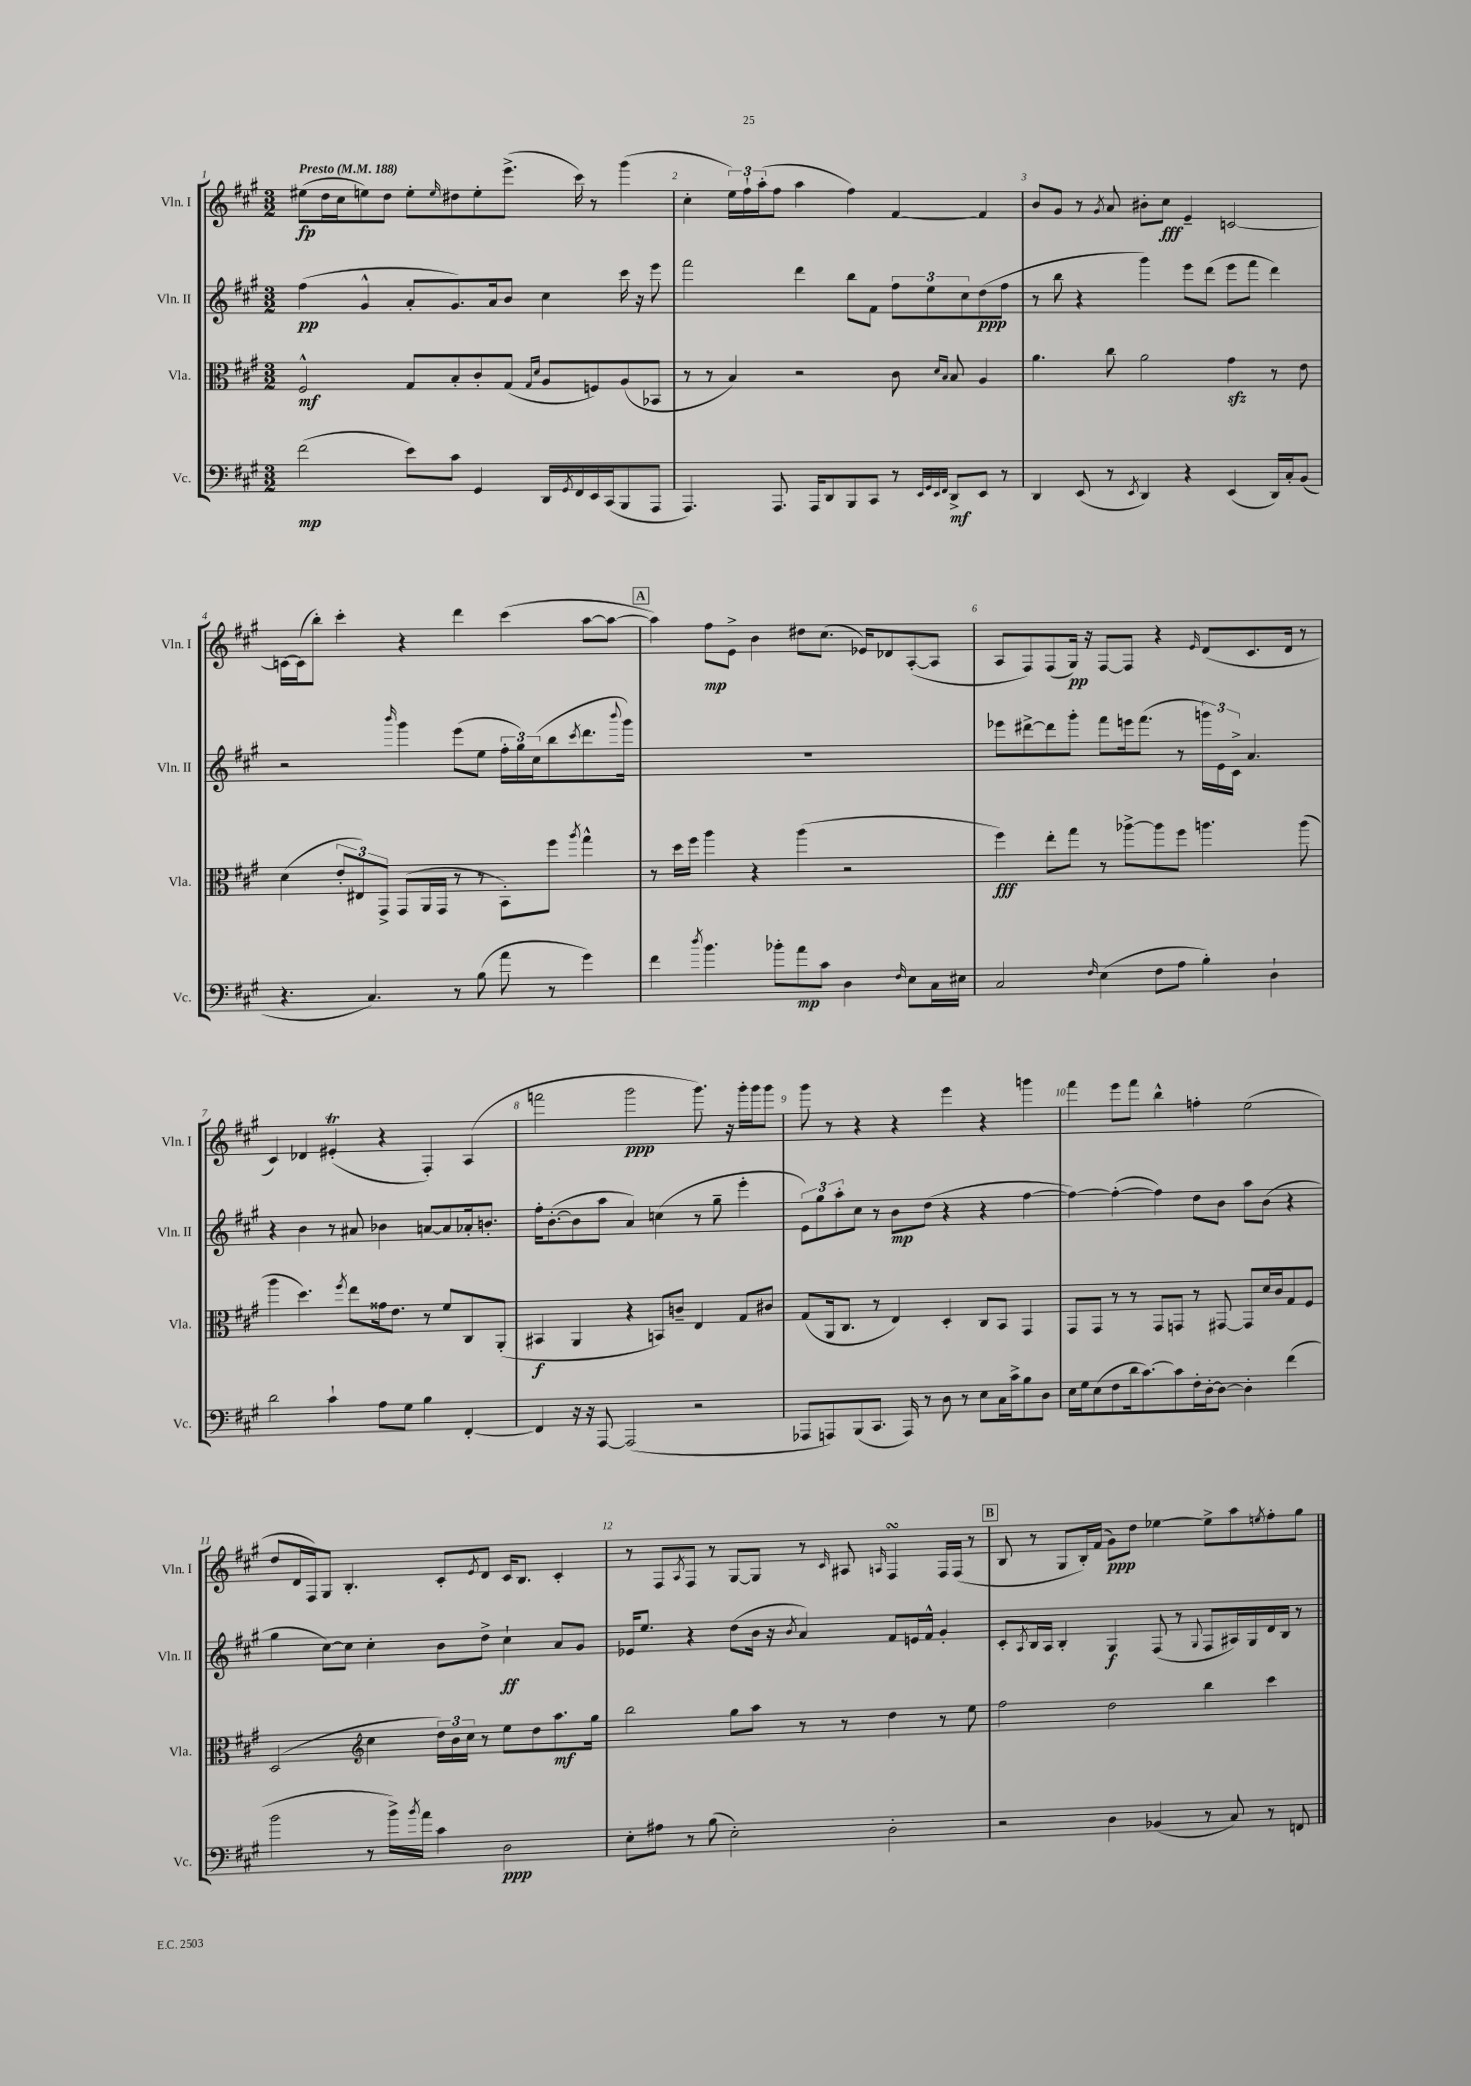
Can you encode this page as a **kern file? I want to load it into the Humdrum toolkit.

**kern	**dynam	**kern	**dynam	**kern	**dynam	**kern	**dynam
*part4	*part4	*part3	*part3	*part2	*part2	*part1	*part1
*staff4	*staff4	*staff3	*staff3	*staff2	*staff2	*staff1	*staff1
*I"Vc.	*	*I"Vla.	*	*I"Vln. II	*	*I"Vln. I	*
*I'Vc.	*	*I'Vla.	*	*I'Vln. II	*	*I'Vln. I	*
*clefF4	*	*clefC3	*	*clefG2	*	*clefG2	*
*k[f#c#g#]	*	*k[f#c#g#]	*	*k[f#c#g#]	*	*k[f#c#g#]	*
*M3/2	*	*M3/2	*	*M3/2	*	*M3/2	*
*MM188	*	*MM188	*	*MM188	*	*MM188	*
=1	=1	=1	=1	=1	=1	=1	=1
!	!	!	!	!	!	!LO:TX:a:B:t=Presto	!
(2f#\	mp	2F#^^/	mf	(4ff#\	pp	(8ee#X\L	fp
.	.	.	.	.	.	16dd\L	.
.	.	.	.	.	.	16cc#\J	.
.	.	.	.	4g#^^/	.	8een\)	.
.	.	.	.	.	.	8dd\J	.
8e\L)	.	8G#/L	.	8a'/L	.	8ee'\L	.
.	.	.	.	.	.	16qqee/	.
8c#\J	.	8B'/	.	8.g#/)	.	8dd#X\	.
4GG#/	.	8c#'/	.	.	.	8ee'\	.
.	.	.	.	16a/k	.	.	.
.	.	(8G#/J	.	8b/J	.	(8.eee^\J	.
.	.	16qqG#/LL	.	.	.	.	.
.	.	16qqd/JJ	.	.	.	.	.
16DD/LL	.	8A/L	.	4cc#\	.	.	.
8qGG#/	.	.	.	.	.	.	.
16FF#/	.	.	.	.	.	16ccc#\)	.
16EE/	.	8Fn/)	.	.	.	8r	.
(16CC#/J	.	.	.	.	.	.	.
8BBB/	.	(8A/	.	16ccc#\	.	(4ggg#\	.
.	.	.	.	16r	.	.	.
8AAA/J	.	8BB-X/J	.	8eee\	.	.	.
=2	=2	=2	=2	=2	=2	=2	=2
4.AAA/)	.	8r	.	2fff#\	.	4cc#'\	.
.	.	8r	.	.	.	.	.
.	.	4B/)	.	.	.	24ee\LL)	.
.	.	.	.	.	.	24ff#`\	.
.	.	.	.	.	.	(24aa'\J	.
8.AAA/	.	.	.	.	.	8ff#\J	.
.	.	2r	.	4ddd\	.	4aa\	.
16AAA/KL	.	.	.	.	.	.	.
8DD/	.	.	.	.	.	.	.
8BBB/	.	.	.	8bb\L	.	4ff#\)	.
8CC#/J	.	.	.	8f#\J	.	.	.
8r	.	8c#\	.	12ff#\L	.	[4f#/	.
.	.	.	.	12ee\	.	.	.
32qqEE/LLL	.	.	.	.	.	.	.
32qqGG#/	.	.	.	.	.	.	.
32qqEE/	.	16qqd/LL	.	.	.	.	.
32qqFF#/JJJ	.	16qqB/JJ	.	.	.	.	.
8DD^/L	mf	8B/	.	.	.	.	.
.	.	.	.	12cc#\	.	.	.
8EE/J	.	4A/	.	(8dd\	ppp	4f#/]	.
8r	.	.	.	8ff#\J	.	.	.
=3	=3	=3	=3	=3	=3	=3	=3
4DD/	.	4.a\	.	8r	.	8b/L	.
.	.	.	.	8bb\	.	8g#/J	.
(8EE/	.	.	.	4r	.	8r	.
.	.	.	.	.	.	8qg#/	.
8r	.	8cc#\	.	.	.	8a/	.
8qEE/	.	.	.	.	.	.	.
4DD/)	.	2a\	.	4ggg#\)	.	8b#X'\L	.
.	.	.	.	.	.	8cc#\J	fff
4r	.	.	.	8eee\L	.	4e~/	.
.	.	.	.	(8ddd\J	.	.	.
(4EE/	.	4g#zz\	.	8eee\L	.	[2cn/	.
.	.	.	.	8fff#\J	.	.	.
16DD/LL)	.	8r	.	4ddd\)	.	.	.
16C#'/J	.	.	.	.	.	.	.
(8BB/J	.	8e\	.	.	.	.	.
!!LO:LB:g=z
=4	=4	=4	=4	=4	=4	=4	=4
4.r	.	(4d\	.	2r	.	16cn\LL_	.
.	.	.	.	.	.	(16c\J]	.
.	.	.	.	.	.	8bb'\J)	.
.	.	12e'/L	.	.	.	4ccc#'\	.
.	.	12E#X/)	.	.	.	.	.
4.C#/)	.	.	.	.	.	.	.
.	.	12GG#^/J	.	.	.	.	.
.	.	.	.	16qqbbb/	.	.	.
.	.	(8GG#/L	.	4ggg#\	.	4r	.
.	.	16AA/L	.	.	.	.	.
.	.	16GG#/JJ	.	.	.	.	.
8r	.	8r	.	(8eee\L	.	4ddd\	.
(8B\	.	8r	.	8ee\J	.	.	.
8a\	.	8BB'\L)	.	24ff#'\LL	.	(4ccc#\	.
.	.	.	.	24gg#\)	.	.	.
.	.	.	.	(24cc#\J	.	.	.
8r	.	8ff#\J	.	8bb\	.	.	.
.	.	8qaa/	.	8qccc#/	.	.	.
4g#\)	.	4gg#^^\	.	8.ddd\	.	[8aa\L	.
.	.	.	.	.	.	8aa\J_	.
.	.	.	.	8qqbbb/	.	.	.
.	.	.	.	16ggg#\Jk)	.	.	.
!!LO:REH:place=s1:t=A
=5	=5	=5	=5	=5	=5	=5	=5
4f#\	.	8r	.	1.r	.	4aa\])	.
.	.	16dd\LL	.	.	.	.	.
.	.	16ff#\JJ	.	.	.	.	.
8qdd/	.	.	.	.	.	.	.
4.b\	.	4aa\	.	.	.	8ff#\L	mp
.	.	.	.	.	.	8e^\J	.
.	.	4r	.	.	.	4b\	.
8b-X'\L	.	.	.	.	.	.	.
8a\	mp	(4aa\	.	.	.	8dd#X\L	.
8c#\J	.	.	.	.	.	(8.cc#\J	.
4D\	.	2r	.	.	.	.	.
.	.	.	.	.	.	16e-X/KL)	.
.	.	.	.	.	.	8d-X/	.
16qqF#/	.	.	.	.	.	.	.
8E\L	.	.	.	.	.	([8A'/	.
16C#\L	.	.	.	.	.	8A/J]	.
16E#X\JJ	.	.	.	.	.	.	.
=6	=6	=6	=6	=6	=6	=6	=6
2C#/	.	4ff#\)	fff	8eee-X\L	.	8A/L	.
.	.	.	.	[8ddd#X^\	.	8F#/)	.
.	.	8ee'\L	.	8ddd#\]	.	(8F#/	.
.	.	8gg#\J	.	8ggg#'\J	.	16G#/Jk)	pp
.	.	.	.	.	.	16r	.
16qqF#/	.	.	.	.	.	.	.
(4E\	.	8r	.	8fff#\L	.	[8F#/L	.
.	.	[8aa-X^\L	.	16eeen\k	.	8F#/J]	.
.	.	.	.	(8.fff#\J	.	.	.
8F#\L	.	8aa-\]	.	.	.	4r	.
8A\J	.	8ff#\J	.	8r	.	.	.
.	.	.	.	.	.	16qqe/	.
4B'\)	.	4.aan\	.	24gggn\LL)	.	(8d/L	.
.	.	.	.	24e\	.	.	.
.	.	.	.	24c#^\JJ	.	.	.
.	.	.	.	4.a/	.	8.c#/	.
4D`\	.	.	.	.	.	.	.
.	.	.	.	.	.	16d/Jk	.
.	.	(8aa\	.	.	.	8r	.
!!LO:LB:g=z
=7	=7	=7	=7	=7	=7	=7	=7
2d\	.	4aa\	.	4r	.	4c#/)	.
.	.	4.dd\)	.	4b\	.	4d-X/	.
4c#`\	.	.	.	8r	.	(4e#Xt'/	.
.	.	8qff#/	.	.	.	.	.
.	.	8ee\L	.	8a#X/	.	.	.
8A\L	.	16g##X\k	.	4b-X\	.	4r	.
.	.	8.e\J	.	.	.	.	.
8G#\J	.	.	.	.	.	.	.
4B\	.	8r	.	[8an/L	.	4F#'/)	.
.	.	8f#/L	.	8a/]	.	.	.
[4FF#'/	.	8C#/	.	16a-X'/k	.	(4A/	.
.	.	.	.	8.bn'/J	.	.	.
.	.	(8AA'/J	.	.	.	.	.
=8	=8	=8	=8	=8	=8	=8	=8
4FF#/]	.	4BB#X/	f	16ff#'\KL	.	2fffn\	.
.	.	.	.	([8.b'\	.	.	.
16r	.	4AA/	.	8b\]	.	.	.
16r	.	.	.	.	.	.	.
[8AAA/	.	.	.	8aa\J	.	.	.
(2AAA/]	.	4r	.	4a/)	.	2ggg#\	ppp
.	.	8BBn/L)	.	(4ccn\	.	.	.
.	.	8cn~/J	.	.	.	.	.
2r	.	4E/	.	8r	.	8.ggg#\)	.
.	.	.	.	8gg#~\	.	.	.
.	.	.	.	.	.	16r	.
.	.	8G#/L	.	4eee'\	.	16ggg#'\LL	.
.	.	.	.	.	.	16ggg#\J	.
.	.	8c#X/J	.	.	.	8ggg#\J	.
=9	=9	=9	=9	=9	=9	=9	=9
8AAA-X/L	.	(8G#/L	.	12e\L)	.	8ggg#\	.
.	.	.	.	12gg#\	.	.	.
8AAAn/)	.	16AA/k	.	.	.	8r	.
.	.	.	.	12aa'\	.	.	.
.	.	8.C#/J	.	.	.	.	.
(8BBB/	.	.	.	8cc#\J	.	4r	.
8.CC#/J	.	8r	.	8r	.	.	.
.	.	4E/)	.	8b\L	mp	4r	.
16AAA/)	.	.	.	.	.	.	.
8r	.	.	.	(8dd\J	.	.	.
8D\	.	4D'/	.	4r	.	4eee\	.
8r	.	.	.	.	.	.	.
8E\L	.	8C#/L	.	4r	.	4r	.
16C#\L	.	8BB/J	.	.	.	.	.
16c#^\J	.	.	.	.	.	.	.
8B\	.	4GG#/	.	[4ff#\	.	4gggn\	.
8D\J	.	.	.	.	.	.	.
=10	=10	=10	=10	=10	=10	=10	=10
16E\LL	.	8GG#/L	.	4ff#\_)	.	4fff#\	.
16G#\J	.	.	.	.	.	.	.
(8E\	.	8GG#/J	.	.	.	.	.
8F#\	.	8r	.	(4ff#'\_	.	8eee\L	.
16d\k	.	8r	.	.	.	8fff#\J	.
[8.c#\)	.	.	.	.	.	.	.
.	.	8GG#/L	.	4ff#\])	.	4bb^^\	.
8c#\]	.	8GGn/J	.	.	.	.	.
16F#'\L	.	8r	.	8dd\L	.	4ffn'\	.
[16D'\J	.	.	.	.	.	.	.
8D\J_	.	[8GG#X/	.	8b\J	.	.	.
4D'\]	.	8GG#/L]	.	8aa\L	.	(2ee\	.
.	.	16d/L	.	(8b\J	.	.	.
.	.	16c#/J	.	.	.	.	.
(4f#\	.	8G#/	.	4r	.	.	.
.	.	8F#/J	.	.	.	.	.
!!LO:LB:g=z
=11	=11	=11	=11	=11	=11	=11	=11
2b\	.	(2D/	.	4gg#\	.	8dd/L	.
.	.	.	.	.	.	16d/L	.
.	.	.	.	.	.	16F#/J)	.
.	.	.	.	[8cc#\L)	.	8G#/J	.
.	.	.	.	8cc#\J]	.	4.B'/	.
*	*	*clefG2	*	*	*	*	*
8r	.	4cc#\	.	4cc#'\	.	.	.
16b^\LL)	.	.	.	.	.	.	.
8qb/	.	.	.	.	.	.	.
16a\JJ	.	.	.	.	.	.	.
4c#\	.	24dd\LL)	.	8b\L	.	8c#'/L	.
.	.	24b\	.	.	.	.	.
.	.	24cc#\JJ	.	.	.	.	.
.	.	.	.	.	.	8qe/	.
.	.	8r	.	8dd^\J	.	8d/J	.
2D\	ppp	8ee\L	.	4cc#`\	ff	16c#/KL	.
.	.	.	.	.	.	8.B/J	.
.	.	8dd\	.	.	.	.	.
.	.	8.aa\	mf	8a/L	.	4c#'/	.
.	.	.	.	8g#/J	.	.	.
.	.	16gg#\Jk	.	.	.	.	.
=12	=12	=12	=12	=12	=12	=12	=12
8E'\L	.	2bb\	.	16e-X/KL	.	8r	.
.	.	.	.	8.ee/J	.	.	.
8A#X\J	.	.	.	.	.	8F#/L	.
.	.	.	.	.	.	8qA/	.
8r	.	.	.	4r	.	8F#/J	.
(8B\	.	.	.	.	.	8r	.
2E'\)	.	8gg#\L	.	(8dd\L	.	[8G#/L	.
.	.	8aa\J	.	16b\Jk	.	8G#/J]	.
.	.	.	.	16r	.	.	.
.	.	.	.	8qb/	.	.	.
.	.	8r	.	4a/)	.	8r	.
.	.	.	.	.	.	16qqc#/	.
.	.	8r	.	.	.	8A#X/	.
.	.	.	.	.	.	16qqAn/	.
2D'\	.	4dd\	.	8f#/L	.	4F#sSSS/	.
.	.	.	.	16en/L	.	.	.
.	.	.	.	16f#^^/JJ	.	.	.
.	.	8r	.	4g#'/	.	16F#/LL	.
.	.	.	.	.	.	(16F#/JJ	.
.	.	8ee\	.	.	.	8r	.
!!LO:REH:place=s1:t=B
=13	=13	=13	=13	=13	=13	=13	=13
2r	.	2ff#\	.	8c#'/L	.	8B/	.
.	.	.	.	8qA/	.	.	.
.	.	.	.	16B/L	.	8r	.
.	.	.	.	16A/JJ	.	.	.
.	.	.	.	4B'/	.	8G#/L	.
.	.	.	.	.	.	16B'/L)	.
.	.	.	.	.	.	(16f#/JJ	.
4D\	.	2dd\	.	4G#/	f	8g#\L)	ppp
.	.	.	.	.	.	8dd\J	.
(4BB-X/	.	.	.	(8F#/	.	[4ee-X\	.
.	.	.	.	8r	.	.	.
.	.	.	.	8qqG#/	.	.	.
8r	.	4bb\	.	8F#/L	.	8ee-^\L]	.
8C#/)	.	.	.	16A#X/L)	.	8aa\	.
.	.	.	.	16G#/	.	.	.
.	.	.	.	.	.	8qeen/	.
8r	.	4ccc#\	.	16d/	.	8ff#'\	.
.	.	.	.	16B/JJ	.	.	.
8FFn/	.	.	.	8r	.	8gg#\J	.
==	==	==	==	==	==	==	==
*-	*-	*-	*-	*-	*-	*-	*-
